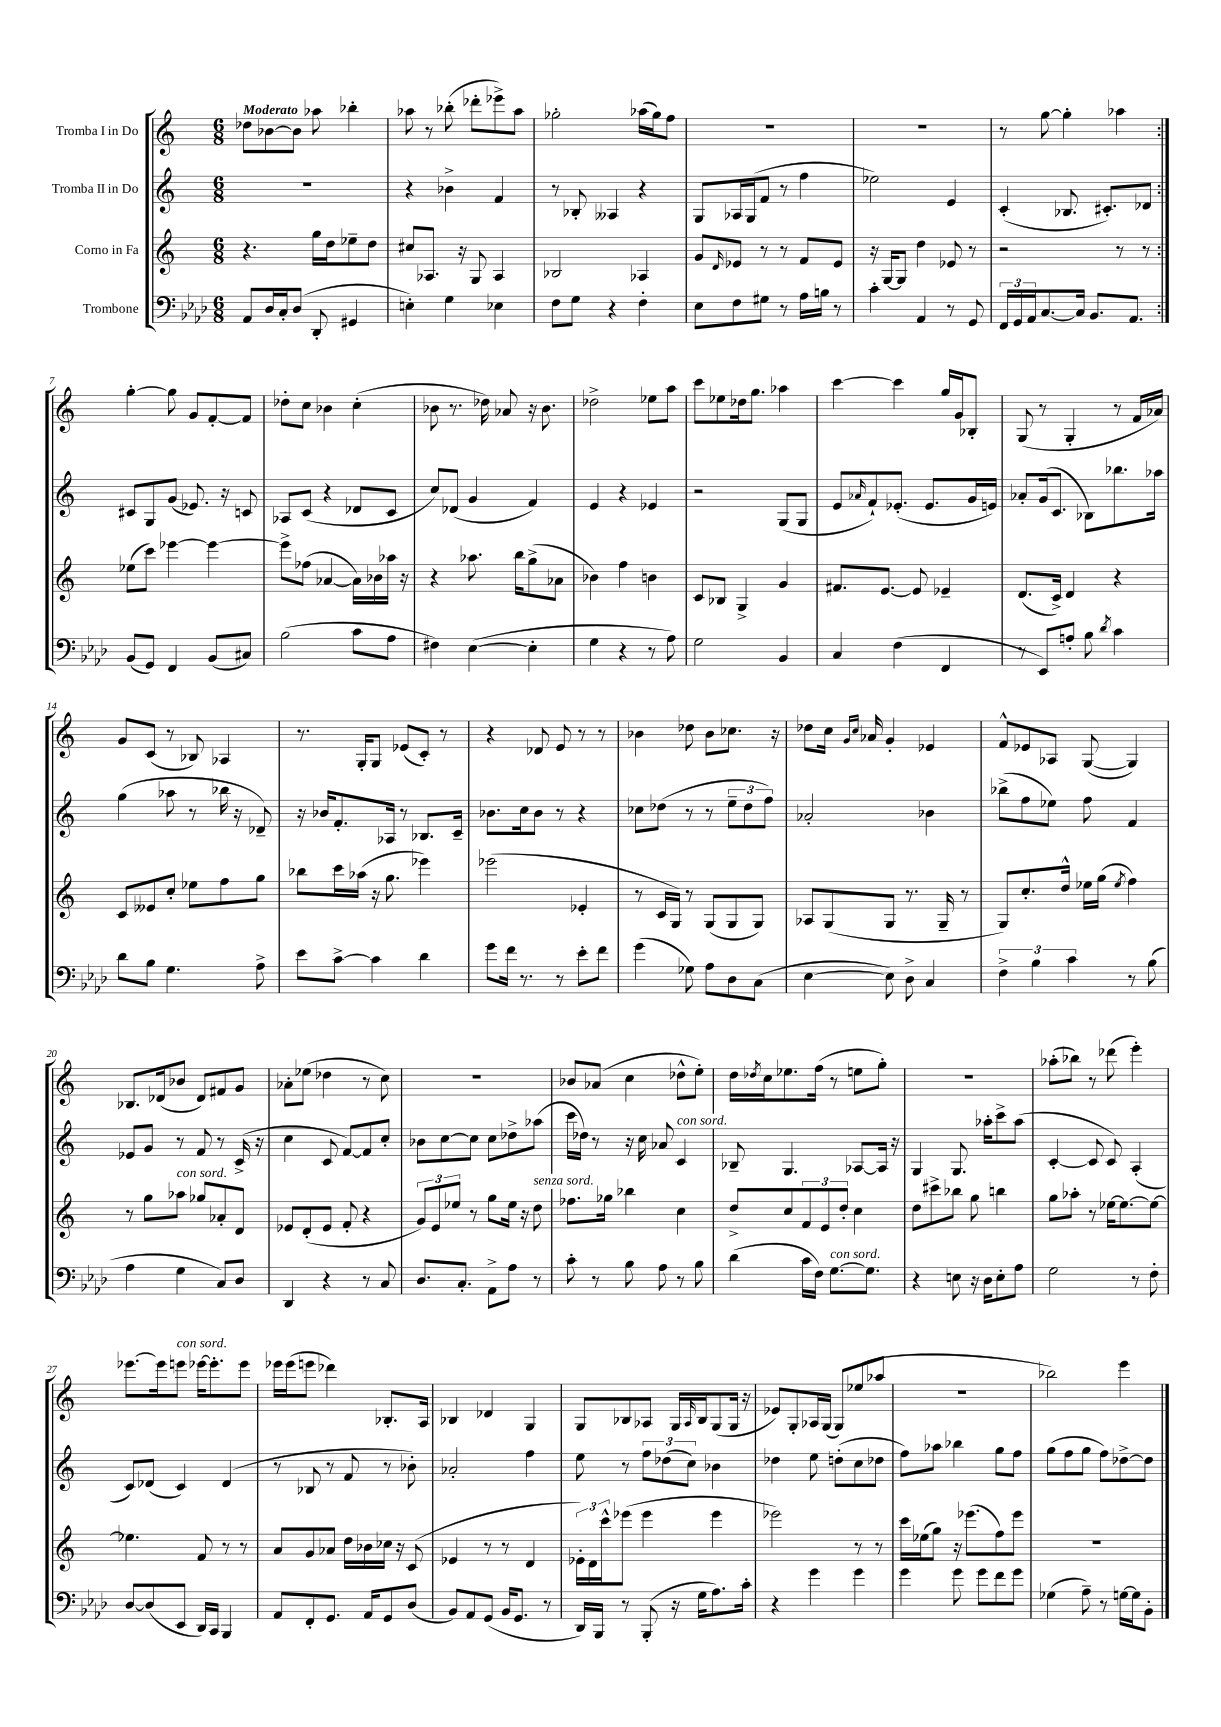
<<
\new StaffGroup <<
\new Staff = "s0" \with { instrumentName = "Tromba I in Do" } {
    \clef treble \key c \major \numericTimeSignature \time 6/8 \tempo "Moderato"
    \repeat volta 2 { des''8 bes'8~ bes'8 aes''8 bes''4-. |
    aes''8 r8 bes''8-.( des'''8-. ees'''8->) aes''8 |
    ges''2-. aes''16( ges''16) f''8 |
    R2. |
    R2. |
    r8 g''8~ g''4-. aes''4 | }
    g''4~-. g''8 g'8 f'8~-. f'8 |
    des''8-. c''8 bes'4 c''4-.( |
    bes'8 r8. des''16) aes'8 r16 bes'8. |
    des''2-> ees''8 a''8 |
    c'''8 ees''8 des''16 g''8. aes''4 |
    c'''4~ c'''4 g''16 g'16 bes8-. |
    g8( r8 g4-. r8 f'16 aes'16) |
    g'8 c'8( r8 bes8) aes4 |
    r8. g16-. g8 ees'8( c'8-.) r8 |
    r4 des'8 e'8 r8 r8 |
    bes'4 des''8 bes'8 ces''8. r16 |
    des''8 c''16 \grace { g'16 c''16 } aes'16 g'4-. ees'4 |
    f'8-^ ees'8 aes8 g8~( g4) |
    bes8. des'16( bes'8 des'8) fis'8 g'8 |
    aes'8-. ees''8( des''4 r8 c''8) |
    R2. |
    bes'8 aes'8( c''4 des''8-^ e''8-.) |
    d''16 \acciaccatura { des''8 } c''16 ees''8. f''16( r8 e''8 g''8-.) |
    R2. |
    aes''8-.( bes''8) r8 des'''8( e'''4-.) |
    ees'''8.~ ees'''16 e'''8^\markup { \italic "con sord." } ees'''16~ ees'''8.-. ees'''8 |
    ees'''16 ees'''16( e'''8 des'''4) bes8.-. a16 |
    bes4 des'4 g4 |
    g8 bes8 aes8 g16 \grace { aes16 } bes16 g8( g16 r16 |
    ees'8) g8-. aes16 g16( g8) ees''8( aes''8 |
    R2. |
    bes''2) e'''4 \bar "|." |
}
\new Staff = "s1" \with { instrumentName = "Tromba II in Do" } {
    \clef treble \key c \major \numericTimeSignature \time 6/8
    \repeat volta 2 { r2. |
    r4 bes'4-> f'4 |
    r8 bes8-. aeses4 r4 |
    g8 aes16 g16( f'8 r8 f''4 |
    ees''2) e'4 |
    c'4-.( bes8. cis'8.-.) des'8 | }
    cis'8 g8 g'8( ees'8.) r16 c'8 |
    aes8 c'8( r4 des'8 c'8 |
    c''8) des'8( g'4 f'4) |
    e'4 r4 ees'4 |
    r2 g8( g8 |
    e'8 \grace { aes'16 } f'8-!) ees'8.-.( ees'8. g'16 e'16) |
    aes'8-. g'16( c'8. bes8) bes''8. aes''16 |
    g''4( aes''8 r8 bes''16 r16 des'8--) |
    r16 bes'16 f'8.-. aes16 r8 bes8. c'16-- |
    bes'8. c''16 bes'8 r8 r4 |
    ces''8 des''8( r8 r8 \tuplet 3/2 { e''8-- des''8 f''8) } |
    aes'2-. bes'4 |
    bes''8->( f''8 ees''8) f''8 f'4 |
    ees'8 g'8 r8 f'8 r8 c'16->( r16 |
    c''4 c'8 f'8~) f'8 c''8-. |
    bes'8 c''8~ c''8 c''8 des''8-> aes''8( |
    c'''16 des''16) r8 r16 c''16 aes'8 c'4^\markup { \italic "con sord." } |
    bes8-- g4. aes8~ aes16 r16 |
    g4 g8. aes''16-. c'''8-> aes''8( |
    c'4~-. c'8 c'8) a4-.( |
    c'8) des'8( c'4) des'4( |
    r8 bes8 r8 f'8 r8 bes'8-.) |
    aes'2-. f''4 |
    e''8 r8 \tuplet 3/2 { f''8 des''8( c''8) } bes'4 |
    des''4 e''8 d''8-.( c''8 des''8 |
    f''8) aes''8 bes''4 g''8 f''8 |
    g''8( f''8 g''8 f''8) des''8~-> des''8 \bar "|." |
}
\new Staff = "s2" \with { instrumentName = "Corno in Fa" } {
    \clef treble \key c \major \numericTimeSignature \time 6/8
    \repeat volta 2 { r4. g''16 d''16 ees''8-- d''8 |
    cis''8 aes8. r16 g8 aes4 |
    bes2 aes4 |
    g'8 \grace { d'16 } ees'8 r8 r8 f'8 ees'8 |
    r16 g16~ g8 d''4 ees'8 r8 |
    r2 r8 r8 | }
    ees''8( c'''8) ees'''4~ ees'''4~ |
    ees'''8-> fes''8( aes'4~ aes'16) bes'16 aes''16 r16 |
    r4 aes''8. b''16 g''8->( aes'8 |
    bes'4) f''4 b'4 |
    c'8 bes8 g4-> g'4 |
    fis'8. e'8.~ e'8 ees'4-- |
    d'8.( c'16->) d'4 r4 |
    c'8 eeses'8 c''8-. ees''8 f''8 g''8 |
    bes''8 c'''16 aes''16( r16 g''8. ees'''4) |
    ees'''2( ees'4-. |
    r8 c'16 g16) r8 g8( g8 g8) |
    aes8 g8( g8 r8. g16-- r8 |
    g8) c''8.-. d''16-^ ees''16 g''16( \acciaccatura { ees''8 } f''4) |
    r8 g''8 aes''8^\markup { \italic "con sord." } ges''8 aes'8-. d'8 |
    ees'8 d'8-.( ees'8 f'8-. r4 |
    \tuplet 3/2 { g'8) e'8 ees''8 } r8 g''8 ees''16 r16 d''8^\markup { \italic "senza sord." } |
    fes''8. ges''16 bes''4 c''4 |
    d''8-> c''8 \tuplet 3/2 { f'8 e'8 d''8-. } c''4 |
    d''8 cis'''8-> bes''8 g''8 b''4 |
    g''8 aes''8-. r8 ees''16~ ees''8.~ ees''8~ |
    ees''4. f'8 r8 r8 |
    a'8 g'8 aes'8 d''16 bes'16 ces''16 r16 c'8( |
    ees'4 r8 r8 d'4 |
    \tuplet 3/2 { ees'16-.) d'16 c'''16-^ } ees'''8( ees'''4 ees'''4 |
    ees'''2) r8 r8 |
    c'''16 ees''16( g''8) r16 ees'''8.( f''8) ees'''8 |
    R2. \bar "|." |
}
\new Staff = "s3" \with { instrumentName = "Trombone" } {
    \clef bass \key aes \major \numericTimeSignature \time 6/8
    \repeat volta 2 { aes,8 des16 c16-. des8( des,8-. gis,4 |
    e4-.) g4 ees4 |
    f8 g8 r4 f4-. |
    ees8 f8 gis8 r8 aes16 b16 r8 |
    c'4-. aes,4 r8 g,8 |
    \tuplet 3/2 { f,16 g,16 aes,16 } c8.~ c16 bes,8. aes,8. | }
    bes,8( g,8) f,4 bes,8( cis8) |
    bes2( c'8 aes8 |
    fis4) ees4~( ees4-. |
    g4 r4 r8 aes8) |
    g2 bes,4 |
    c4 f4( f,4 |
    r8 ees,8) a8-. bes8 \acciaccatura { des'8 } c'4 |
    des'8 bes8 g4. aes8-> |
    ees'8 c'8~-> c'4 des'4 |
    g'8 f'16 r8. r8 ees'8-. f'8 |
    g'4( ges8) aes8 des8 c8( |
    ees4~ ees8) des8-> c4 |
    \tuplet 3/2 { f4-> bes4 c'4 } r8 bes8( |
    aes4 g4 c8) des8 |
    des,4 r4 r8 c8 |
    des8. c8.-. aes,8-> aes8 r8 |
    c'8-. r8 bes8 aes8 r8 bes8 |
    des'4( c'16 f16) g8.~^\markup { \italic "con sord." } g8. |
    r4 e8 r16 des16 e8-. aes8 |
    g2 r8 f8-. |
    des8~ des8( ees,8 des,16) c,16 bes,,4 |
    aes,8 f,8-. g,8. aes,16 g,8 des8( |
    bes,8) aes,8 g,8( bes,16 g,8. r8 |
    des,16) bes,,16 r8 bes,,8-.( r16 g16 aes8.) c'16-. |
    r4 g'4 g'4 |
    g'4 g'8 g'8 f'8 g'8 |
    ges4( aes8--) r8 g16~ g16 bes,8-. \bar "|." |
}
>>
>>
